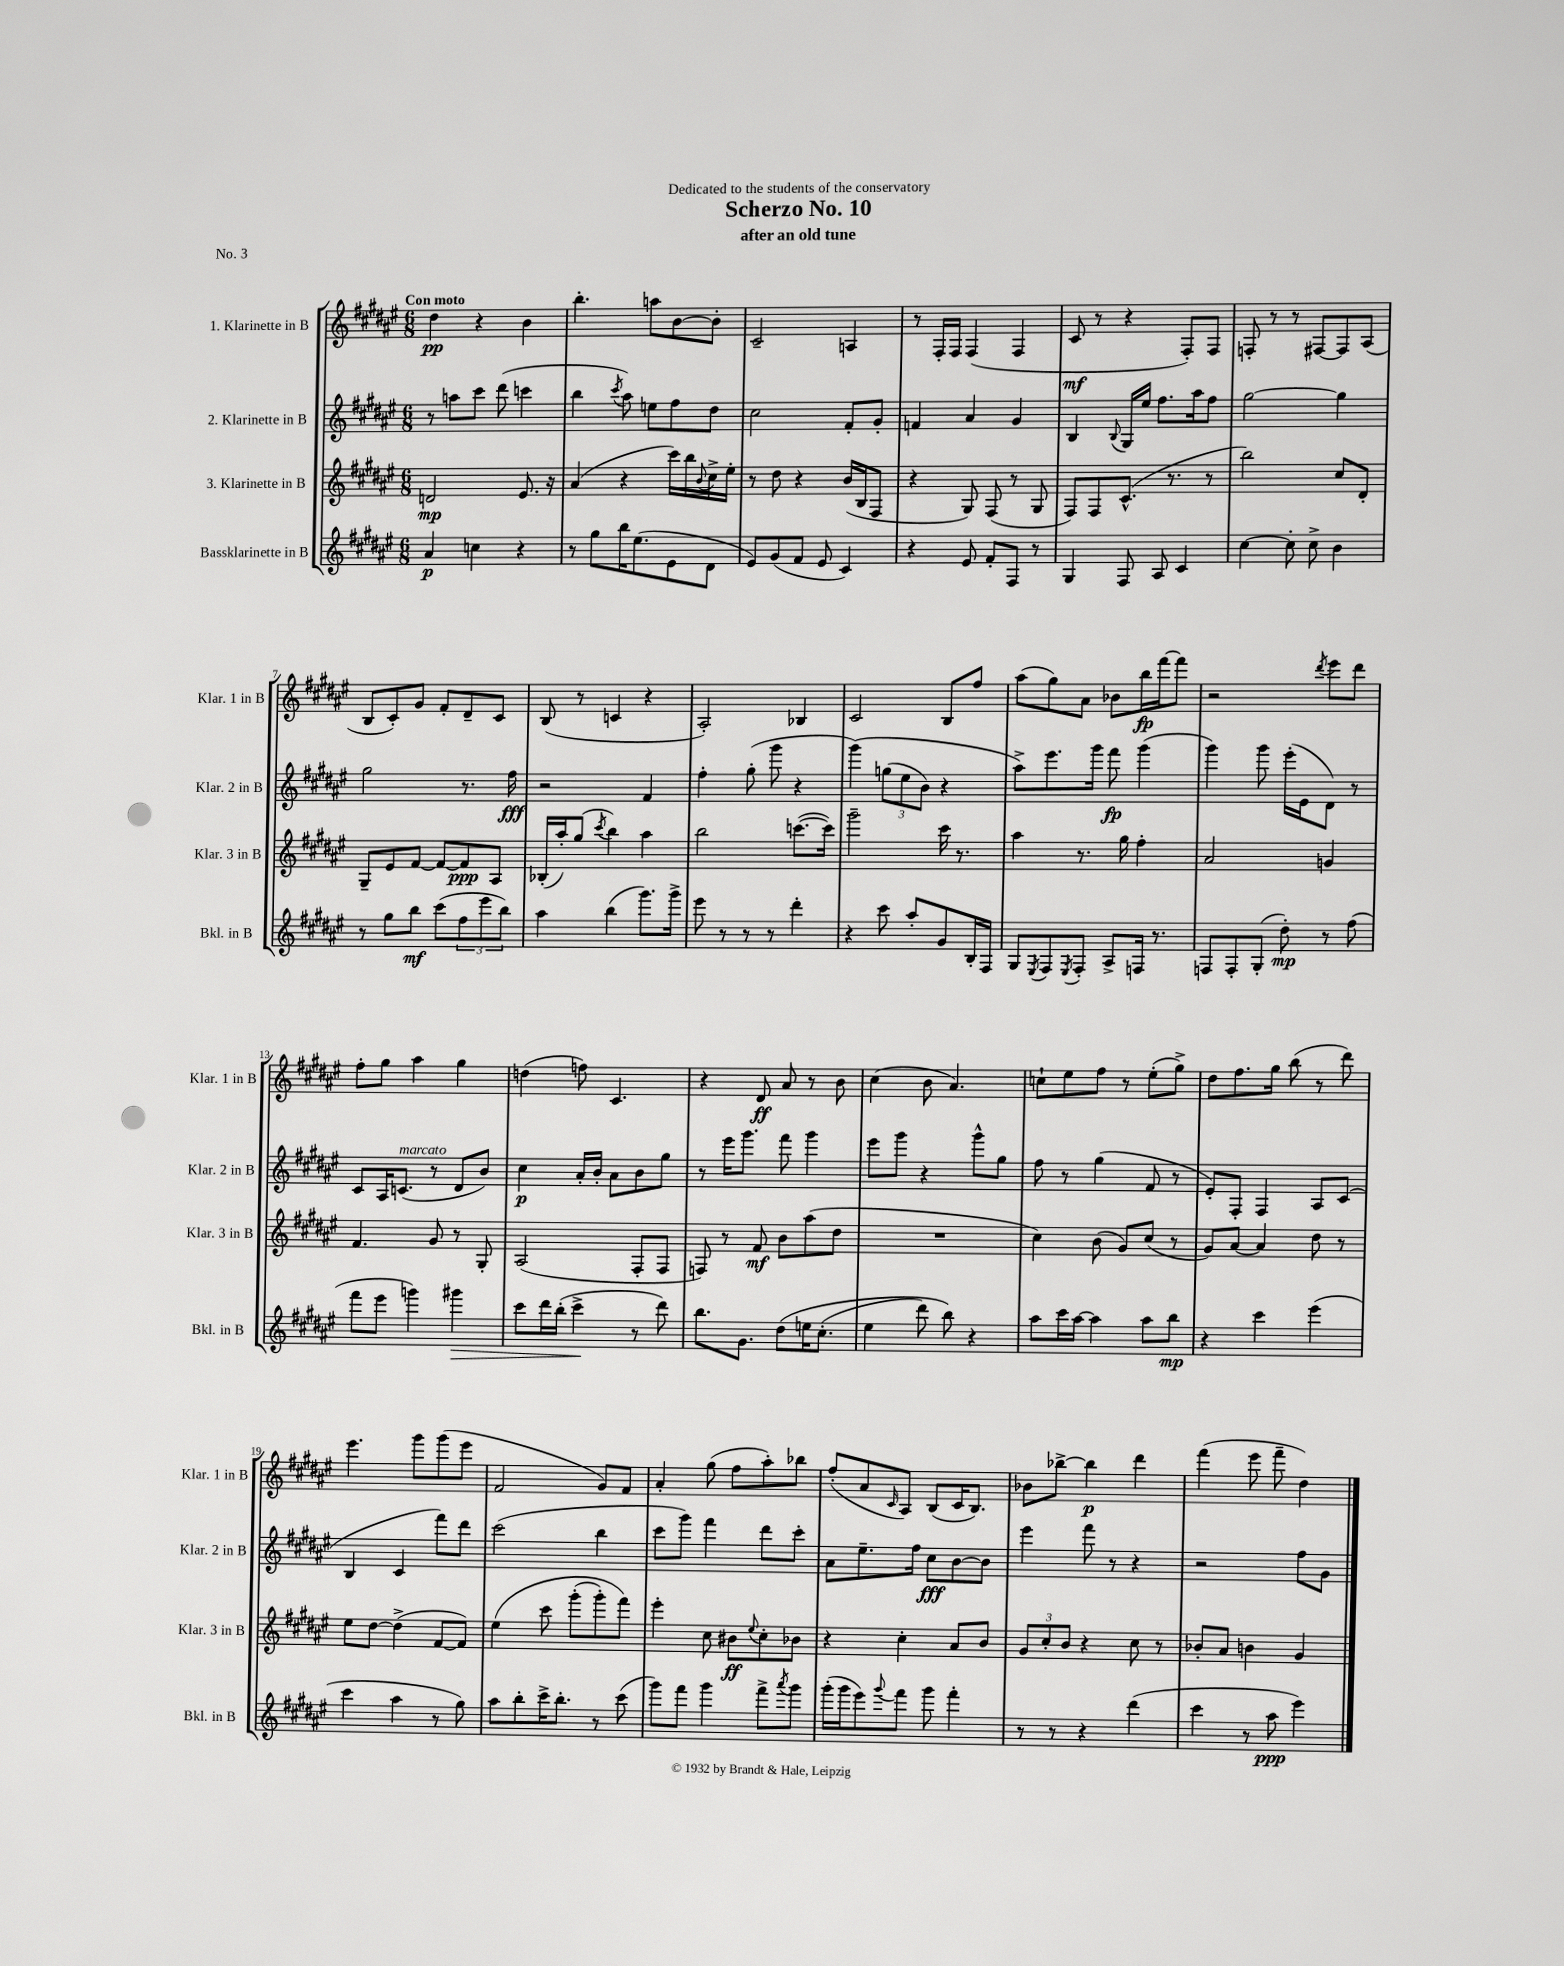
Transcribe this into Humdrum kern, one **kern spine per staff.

**kern	**kern	**kern	**kern
*staff4	*staff3	*staff2	*staff1
*clefG2	*clefG2	*clefG2	*clefG2
*k[f#c#g#d#a#e#]	*k[f#c#g#d#a#e#]	*k[f#c#g#d#a#e#]	*k[f#c#g#d#a#e#]
*M6/8	*M6/8	*M6/8	*M6/8
4a#/	2d/	8r	4dd#\
.	.	8aa\L	.
4cc\	.	8ccc#\J	4r
.	.	(8ddd#\	.
4r	8.e#/	4ccc\	4b\
.	16r	.	.
=	=	=	=
8r	(4a#/	4bb\	4.bb'\
8gg#\L	.	.	.
.	.	8qccc#/	.
16bb\K	4r	8aa#\)	.
(8.ee#\	.	.	.
.	.	8ee\L	8aa\L
8e#\	16ccc#\LL)	8ff#\	[8b\
.	16bb\	.	.
.	8qqb/	.	.
8d#\J	16cc#^\	8dd#\J	8b'\]J
.	16ee#'\JJ	.	.
=	=	=	=
8e#/L)	8r	2cc#\	2c#~/
(8g#/	8dd#\	.	.
8f#/J	4r	.	.
8e#/	.	.	.
4c#/)	(16b/LL	8f#'/L	4A/
.	16B/J	.	.
.	8F#/J	8g#'/J	.
=	=	=	=
4r	4r	4f/	8r
.	.	.	16F#'/LL
.	.	.	16F#/JJ
8e#/	8G#/)	4a#/	(4F#/
8f#'/L	(8F#/	.	.
8F#/J	8r	4g#/	4F#/
8r	8G#/	.	.
=	=	=	=
4G#/	8F#/L)	4B/	8c#/
.	8F#/	.	8r
.	.	8qqB/	.
8F#/	(8.c#^^/J	16G#/LL	4r
.	.	16ee#/JJ	.
8A#/	.	8.ff#\L	.
.	8.r	.	.
4c#/	.	.	8F#'/L)
.	.	16aa#\k	.
.	8r	8ff#\J	8F#/J
=	=	=	=
[4cc#\	2bb\)	[2gg#\	8F'/
.	.	.	8r
8cc#'\]	.	.	8r
8cc#^\	.	.	[8F#/L
4b\	8cc#/L	4gg#\]	8F#/]
.	8d#'/J	.	(8A#/J
=	=	=	=
8r	8G#~/L	2gg#\	8B/L
8gg#\L	8e#/	.	8c#'/)
8bb\J	[8f#/J	.	8g#/J
(8ccc#\L	8f#/_L	.	8f#'/L
12ff#\	8f#/]	8.r	8d#~/
12eee#\	.	.	.
.	8A#/J	.	8c#/J
12bb\J)	.	.	.
.	.	16ff#\	.
=	=	=	=
4aa#\	(16B-'/LL	2r	(8B/
.	16aa#'/J)	.	.
.	(8gg#/J	.	8r
.	8qccc#/	.	.
(4bb\	4bb\)	.	4c/
8.ggg#\L)	4aa#\	4f#/	4r
16ggg#^\Jk	.	.	.
=	=	=	=
8eee#\	2bb\	4ff#'\	2A#'/)
8r	.	.	.
8r	.	(8gg#'\	.
8r	.	8ggg#\	.
4ddd#'\	([8.ccc\L	4r	4B-/
.	16ccc\]Jk)	.	.
=	=	=	=
4r	2ggg#~\	&(4ggg#\)	2c#/
8ccc#\	.	(12gg\L	.
.	.	12ee#\	.
8aa#'/L	.	.	.
.	.	12b\J)	.
8g#/	16ccc#\	4r	8B/L
.	8.r	.	.
16B'/L	.	.	8ff#/J
16F#/JJ	.	.	.
=	=	=	=
8G#/L	4aa#\	8aa#^\L&)	(8aa#\L
8qE#/	.	.	.
8F#/	.	8.eee#\	8gg#\)
8qE#/	.	.	.
8F#'/J	8.r	.	8a#\J
.	.	16ggg#\Jk	.
8A#^/L	.	8fff#\	8b-\L
.	16gg#\	.	.
16F/Jk	4ff#'\	(4ggg#\	16bb\L
8.r	.	.	[16fff#\J
.	.	.	8fff#\]J
=	=	=	=
8F/L	2a#/	4ggg#\)	2r
8F'/	.	.	.
(8G#'/J	.	8ggg#\	.
8dd#'\)	.	(16eee#'\LL	.
.	.	16e#\J	.
.	.	.	8qddd#/
8r	4g/	8d#\J)	8eee#\L
(8ff#\	.	8r	8ddd#\J
=	=	=	=
8fff#\L	4.f#/	8c#/L	8ff#'\L
8eee#\J	.	16A#/K	8gg#\J
.	.	(8.c/J	.
4ggg\)	.	.	4aa#\
.	8g#/	8r	.
4ggg#\	8r	8d#/L	4gg#\
.	8G#'/	8b/J)	.
=	=	=	=
8ccc#\L	(2A#/	4cc#\	(4dd\
16ddd#\L	.	.	.
(16bb'\JJ	.	.	.
4ccc#^\	.	16a#'/LL	8ff\)
.	.	16b'/JJ	.
.	.	8a#\L	4.c#/
8r	8F#'/L	8b\	.
8ddd#\)	8F#/J	8gg#\J	.
=	=	=	=
8.bb\L	8F/)	8r	4r
.	8r	16eee#\LK	.
8.g#\J	.	8.ggg#\J	.
.	8f#/	.	8d#/
&(8dd#\L	8b\L	8fff#\	8a#/
16ee\K	(8aa#\	4ggg#\	8r
(8.cc#'\J	.	.	.
.	8dd#\J	.	8b\
=	=	=	=
4ee#\	2.r	8eee#\L	(4cc#\
.	.	8ggg#\J	.
8ddd#\)	.	4r	8b\
8bb\&)	.	.	4.a#/)
4r	.	8ggg#^^\L	.
.	.	8gg#\J	.
=	=	=	=
8aa#\L	4cc#\)	8ff#\	8cc`\L
16ccc#\L	.	8r	8ee#\
[16aa#\JJ	.	.	.
4aa#\]	(8b\	(4gg#\	8ff#\J
.	8g#/L)	.	8r
8aa#\L	(8cc#/J	8f#/	(8ee#'\L
8bb\J	8r	8r	8gg#^\J)
=	=	=	=
4r	8g#/L)	8e#'/L)	8dd#\L
.	[8a#/J	8F#'/J	8.ff#\
4ccc#\	4a#/]	4F#/	.
.	.	.	16gg#\Jk
.	.	.	(8bb\
(4eee#\	8dd#\	8A#/L	8r
.	8r	(8c#/J	8ddd#\)
=	=	=	=
4ccc#\	8ee#\L	4B/	4.eee#\
.	[8dd#\J	.	.
4aa#\	(4dd#^\]	4c#/	.
.	.	.	8ggg#\L
8r	[8f#/L	8fff#\L)	(8ggg#\
8gg#\)	8f#/]J)	8ddd#\J	8eee#\J
=	=	=	=
8aa#\L	&(4ee#\	(2ccc#\	2f#/
8bb'\	.	.	.
16ccc#^\K	8ccc#\	.	.
8.bb'\J	.	.	.
.	(8ggg#'\L	.	.
8r	8ggg#'\)	4bb\	8g#/L)
(8ccc#\	8fff#\J&)	.	8f#/J
=	=	=	=
8ggg#\L)	4eee#'\	8ccc#\L	4a#'/
8fff#\J	.	8ggg#\J)	.
4ggg#\	8cc#\	4fff#\	(8gg#\
.	8b#\L	.	8ff#\L
.	8qqee#/	.	.
8fff#^\L	8cc#'\	8ddd#\L	8aa#'\)
8qaaa#/	.	.	.
8ggg#\J	8b-\J	8ccc#'\J	8bb-\J
=	=	=	=
(16ggg#'\LL	4r	8a#\L	(8ff#'/L
16ggg#\J	.	.	.
8eee#\)	.	8.ee#~\	8a#/
8qqggg#/	.	.	16qqc#/
8fff#\J	4cc#'\	.	8A#/J)
.	.	16ff#\Jk	.
8ggg#\	.	8cc#\L	(8B/L
4fff#'\	8a#/L	[8b\	16c#/K
.	.	.	8.B/J)
.	8b/J	8b\]J	.
=	=	=	=
8r	12g#/L	4eee#\	8b-\L
.	12cc#'/	.	.
8r	.	.	[8bb-^\J
.	12b/J	.	.
4r	4r	8fff#\	4bb-\]
.	.	8r	.
(4ddd#\	8cc#\	4r	4ddd#\
.	8r	.	.
=	=	=	=
4ccc#\	8b-'/L	2r	(4fff#\
.	8a#/J	.	.
8r	4b\	.	8eee#\
8aa#\	.	.	8fff#~\
4eee#\)	4g#/	8ff#\L	4dd#\)
.	.	8g#\J	.
==	==	==	==
*-	*-	*-	*-
